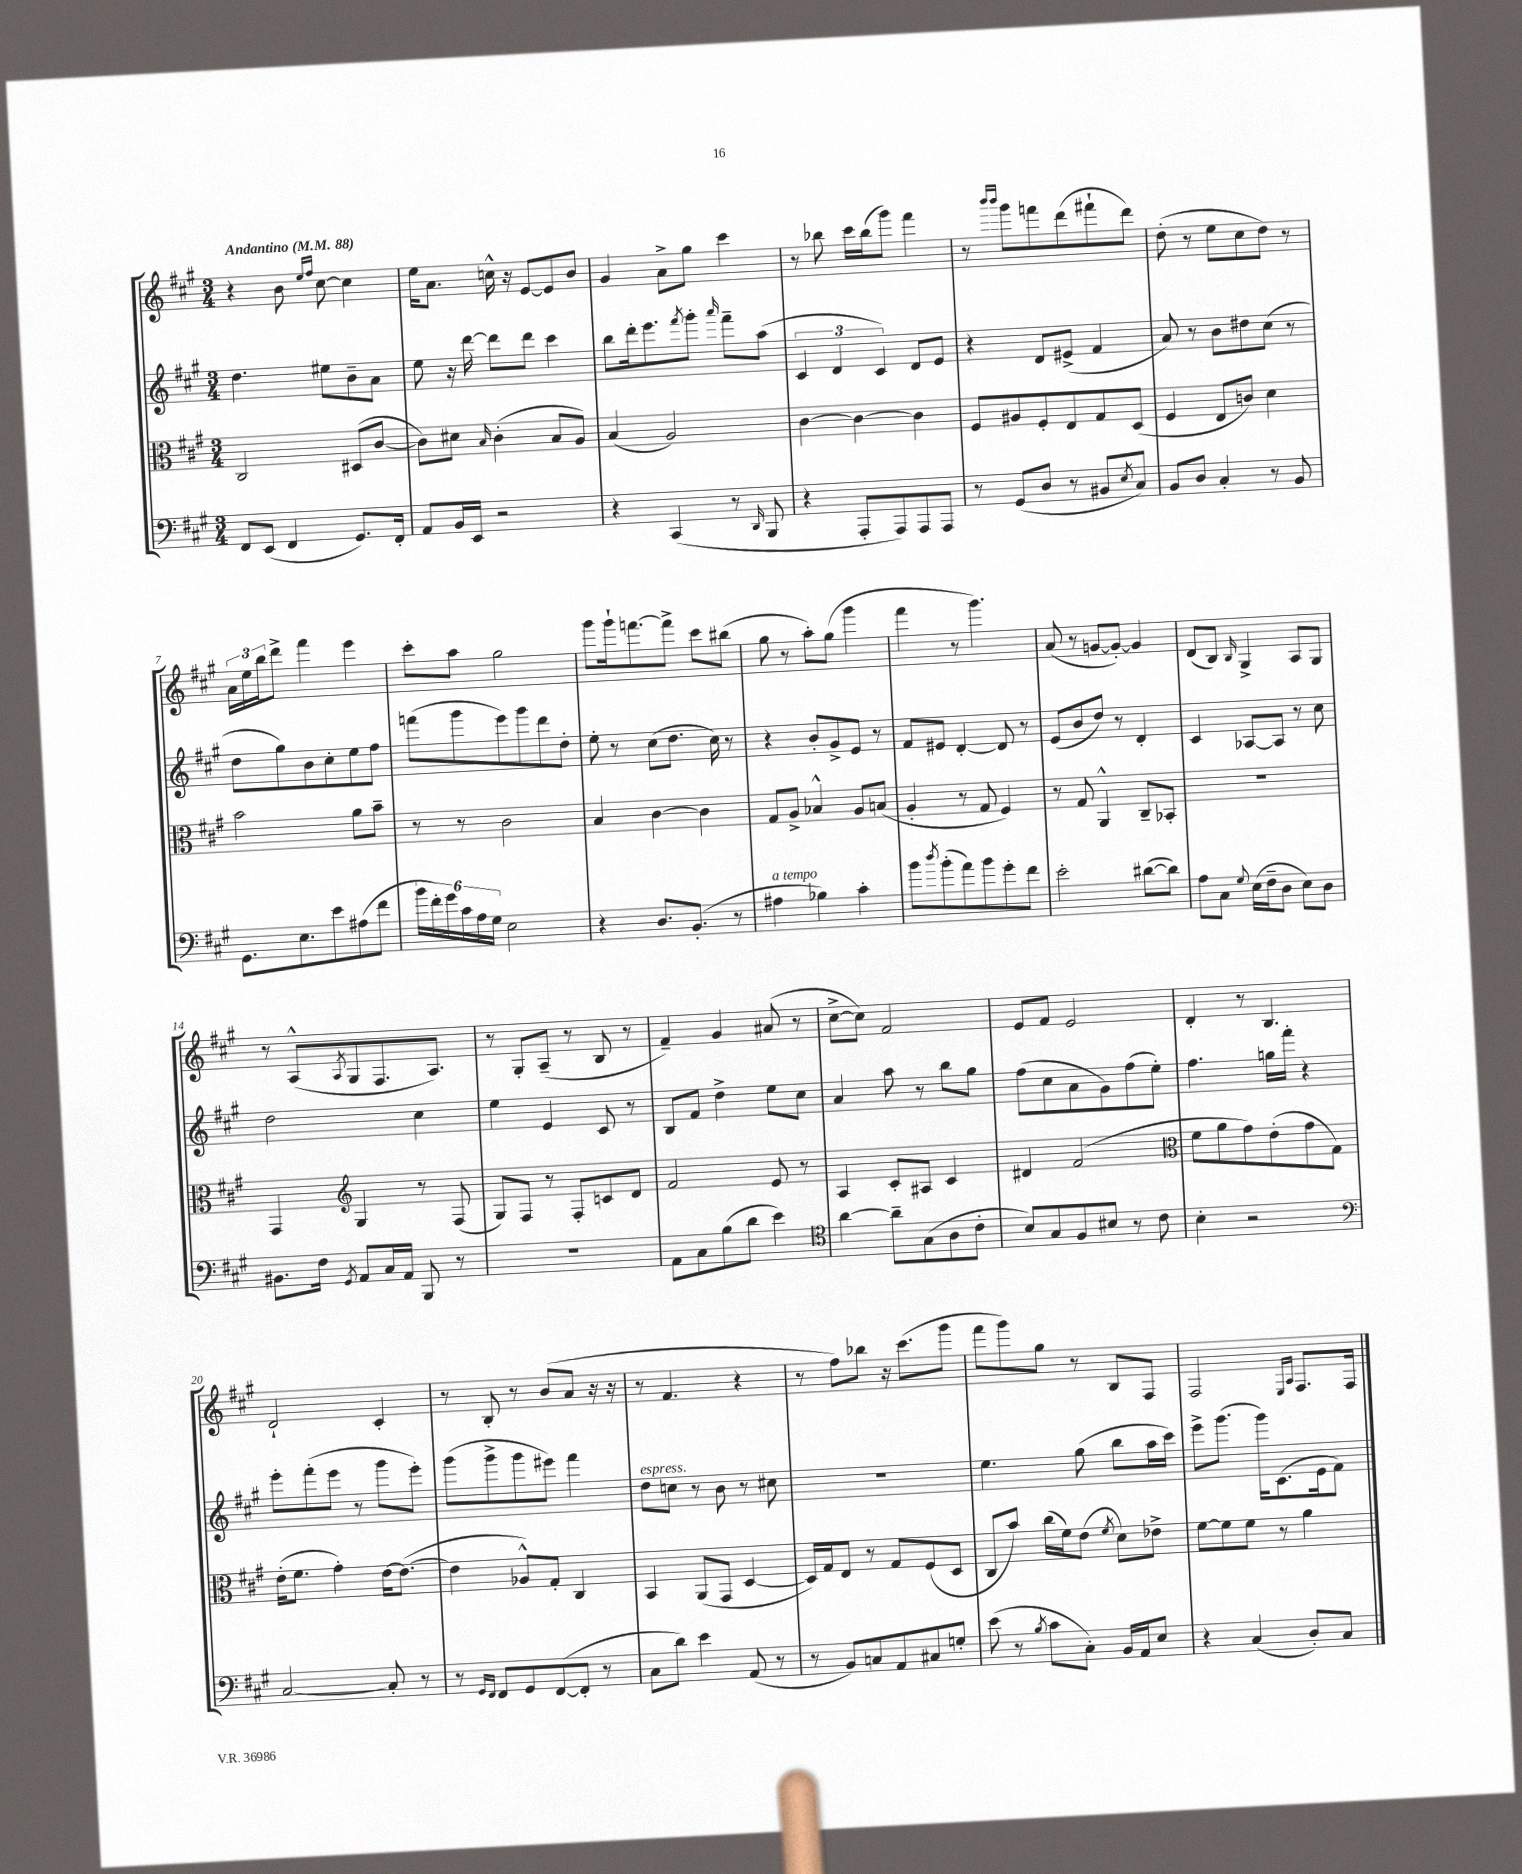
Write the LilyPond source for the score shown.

<<
\new StaffGroup <<
\new Staff = "s0" {
    \clef treble \key a \major \numericTimeSignature \time 3/4 \tempo "Andantino" 4 = 88
    r4 b'8 \grace { e''16 fis''16 } cis''8~ cis''4 |
    e''16 a'8. c''16-^ r16 e'8~ e'8 b'8 |
    gis'4 a'8-> gis''8 cis'''4 |
    r8 bes''8 cis'''16 bes''16( gis'''8) fis'''4 |
    r8 \grace { b'''16 b'''16 } gis'''8 f'''8 d'''8( fis'''8-! d'''8) |
    d''8-.( r8 e''8 cis''8 d''8) r8 |
    \tuplet 3/2 { a'16 e''16 b''16 } d'''8-> fis'''4 e'''4 |
    cis'''8-. a''8 gis''2 |
    gis'''8 gis'''16-! f'''8.~ f'''8-> cis'''8 bis''8( |
    gis''8 r8 a''8-.) gis''8( gis'''4 |
    fis'''4 r8 gis'''4.) |
    a'8( r8 g'8~ g'8~-.) g'4 |
    d'8( b8) \grace { b16 } gis4-> a8 gis8 |
    r8 a8-^( \acciaccatura { a8 } gis8 fis8. a8.) |
    r8 gis8-. a8--( r8 b8 r8 |
    fis'4--) gis'4 ais'8( r8 |
    cis''8~-> cis''8) fis'2 |
    e'8 fis'8 e'2 |
    d'4-. r8 b4. |
    d'2-! cis'4-. |
    r8 b8-. r8 b'8( a'8 r16 r16 |
    r8 fis'4. r4 |
    r8 fis''8) bes''8 r16 cis'''8.( gis'''8 |
    fis'''8 gis'''8) gis''8 r8 b8 fis8 |
    fis2 \grace { e16 a16 } fis8. fis16 \bar "|." |
}
\new Staff = "s1" {
    \clef treble \key a \major \numericTimeSignature \time 3/4
    d''4. eis''8 b'8-- a'8 |
    e''8 r16 d'''16~ d'''8 d'''8 cis'''4 |
    b''8 d'''16-. e'''8. \acciaccatura { fis'''8 } gis'''8-. \grace { a'''16 } fis'''8-- a''8( |
    \tuplet 3/2 { cis'4 d'4 cis'4) } d'8 e'8 |
    r4 d'8 eis'8->( fis'4 |
    a'8) r8 b'8 dis''8 cis''8( r8 |
    d''8 gis''8) b'8 cis''8-. e''8 fis''8 |
    f'''8( gis'''8 e'''8) gis'''8 d'''8 d''8-. |
    e''8-. r8 cis''8( d''8. cis''16) r8 |
    r4 b'8-. gis'8-> e'8 r8 |
    fis'8 eis'8 d'4~-. d'8 r8 |
    e'8( b'8 d''8) r8 d'4-. |
    cis'4 aes8~ aes8 r8 cis''8 |
    d''2 cis''4 |
    e''4 e'4 cis'8 r8 |
    b8 fis'8 d''4-> e''8 cis''8 |
    a'4 a''8 r8 b''8 gis''8 |
    fis''8( cis''8 a'8 gis'8) fis''8( e''8-.) |
    fis''4. g''16 fis'''16-. r4 |
    e'''8-. fis'''8-.( e'''8 r8 gis'''8 e'''8-.) |
    gis'''8( gis'''8-> gis'''8 eis'''8) fis'''4 |
    d''8^\markup { \italic "espress." } c''8 r8 b'8 r8 cis''8 |
    R2. |
    e''4. gis''8( b''8 a''16 cis'''16) |
    e'''8-> gis'''8.( gis'''16) cis'8.( e'16 fis'8) \bar "|." |
}
\new Staff = "s2" {
    \clef alto \key a \major \numericTimeSignature \time 3/4
    cis2 dis8( cis'8~ |
    cis'8) dis'8 \grace { b16 } cis'4-.( b8 a8) |
    b4( a2) |
    cis'4~ cis'4~ cis'4 |
    fis8 ais8 fis8-. e8 gis8 d8( |
    fis4 e8 c'8) d'4 |
    b'2 a'8 b'8-- |
    r8 r8 cis'2 |
    b4 cis'4~ cis'4 |
    gis8 a8-> bes4-^ a8 b8( |
    a4-. r8 gis8 fis4) |
    r8 gis8 a,4-^ cis8-- bes,8-. |
    R2. |
    gis,4 \clef treble gis4 r8 fis8( |
    gis8) fis8 r8 fis8-. c'8 d'8 |
    fis'2 e'8 r8 |
    a4 cis'8-. ais8 cis'4 |
    dis'4 fis'2( |
    \clef alto fis'8 a'8 gis'8) e'8-.( gis'8 gis8) |
    e'16-.( fis'8. gis'4-.) e'16~ e'8.~( |
    e'4 aes8-^) gis8-. cis4 |
    b,4 a,8( gis,8 d4~ |
    d16) gis16 e8 r8 gis8 fis8( d8 |
    cis8 b'8) cis''16( fis'16) e'8( \acciaccatura { fis'8 } d'8) ees'8-> |
    fis'8~ fis'8 fis'8 r8 a'4 \bar "|." |
}
\new Staff = "s3" {
    \clef bass \key a \major \numericTimeSignature \time 3/4
    fis,8 e,8( fis,4 gis,8.) fis,16-. |
    a,8 b,16 e,16 r2 |
    r4 cis,4( r8 \grace { d,16 } b,,8 |
    r4 a,,8-. a,,8) a,,8 a,,8 |
    r8 gis,8( d8 r8 bis,8 \acciaccatura { e8 } cis8) |
    b,8 d8 cis4-. r8 b,8 |
    gis,8. e8. e'8 ais8( fis'8 |
    \tuplet 6/4 { b'16 fis'16-.) gis'16 cis'16 a16 gis16 } e2 |
    r4 d8. b,8.-.( r8 |
    ais4^\markup { \italic "a tempo" } bes4) cis'4-. |
    b'8 \acciaccatura { d''8 } b'8-.( a'8) b'8 gis'8-. fis'8 |
    e'2-. dis'8~( dis'8) |
    a8 cis8 \appoggiatura { gis8 } e16( fis16-- d8 e8) d8 |
    bis,8. fis16 \acciaccatura { gis,8 } a,8 cis16 a,16 b,,8 r8 |
    R2. |
    a,8 cis8 b8( d'8 e'4) |
    \clef tenor a'4~ a'8-- gis8( a8 cis'8-. |
    b8) gis8 fis8 bis8 r8 cis'8 |
    b4-. r2 |
    \clef bass cis2~ cis8-. r8 |
    r8 \grace { gis,16 fis,16 } fis,8 gis,8 fis,8~( fis,8-. r8 |
    cis8 d'8) e'4 a,8( r8 |
    r8 b,8) c8 a,8 cis8 g8-. |
    e'8( r8 \acciaccatura { b8 } cis'8 cis8-.) b,16 a,16 e8 |
    r4 cis4( d8-.) cis8 \bar "|." |
}
>>
>>
